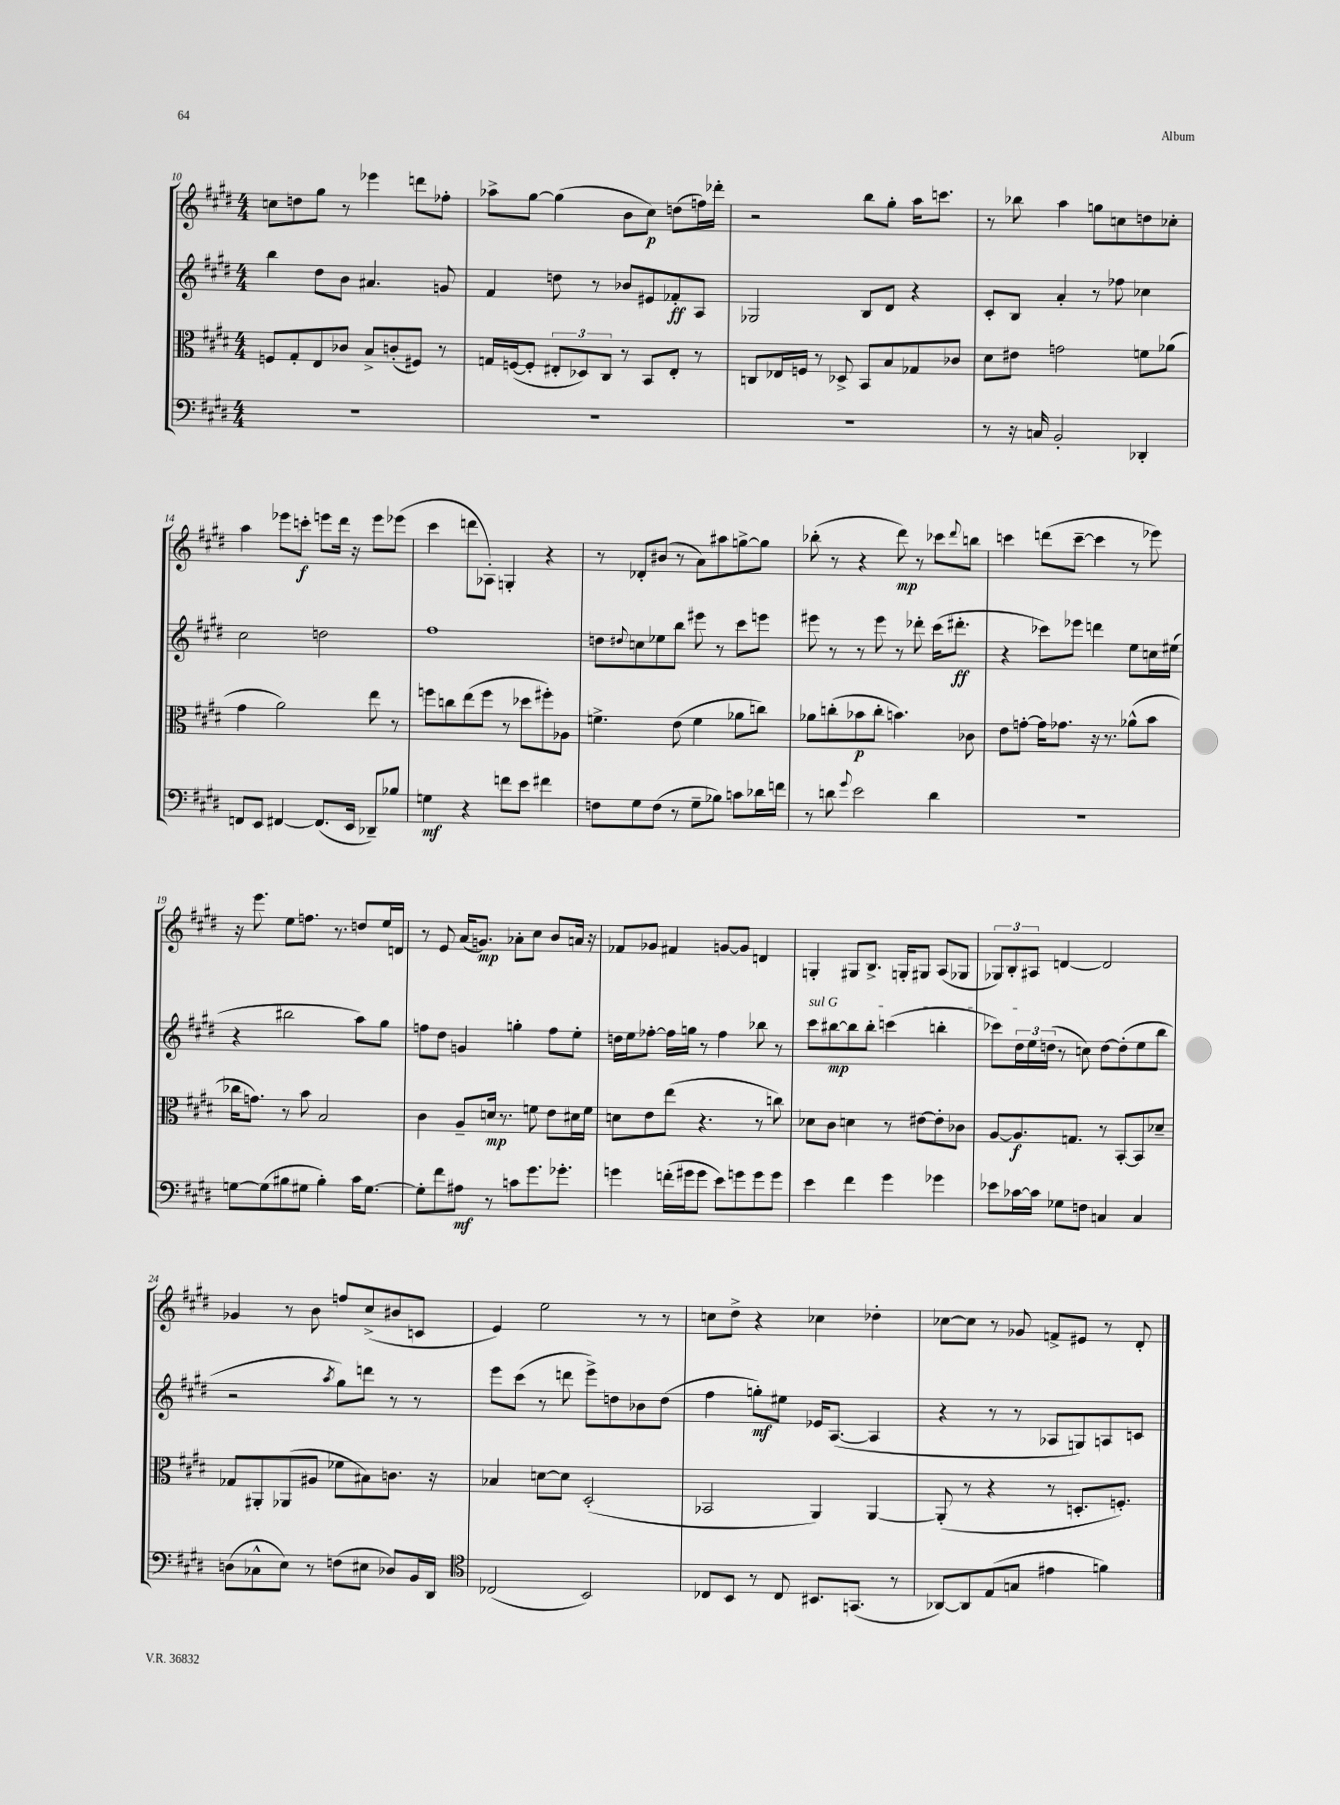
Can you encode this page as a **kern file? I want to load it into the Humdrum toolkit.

**kern	**dynam	**kern	**dynam	**kern	**dynam	**kern	**dynam
*part4	*part4	*part3	*part3	*part2	*part2	*part1	*part1
*staff4	*staff4	*staff3	*staff3	*staff2	*staff2	*staff1	*staff1
*clefF4	*	*clefC3	*	*clefG2	*	*clefG2	*
*k[f#c#g#d#]	*	*k[f#c#g#d#]	*	*k[f#c#g#d#]	*	*k[f#c#g#d#]	*
*M4/4	*	*M4/4	*	*M4/4	*	*M4/4	*
=10	=10	=10	=10	=10	=10	=10	=10
1r	.	8Fn/L	.	4bb\	.	8ccn\L	.
.	.	8G#'/	.	.	.	8ddn\	.
.	.	8E/	.	8dd#\L	.	8gg#\J	.
.	.	8c-X/J	.	8b\J	.	8r	.
.	.	8B^/L	.	4.a#X/	.	4eee-X\	.
.	.	(8cn'/	.	.	.	.	.
.	.	8F#X/J)	.	.	.	8dddn\L	.
.	.	8r	.	8gn/	.	8ff-X'\J	.
=11	=11	=11	=11	=11	=11	=11	=11
1r	.	16Gn/LL	.	4f#/	.	8aa-X^\L	.
.	.	([16Fn/J	.	.	.	.	.
.	.	8F'/J]	.	.	.	[8gg#\J	.
.	.	12E#X'/L	.	8ddn\	.	(4gg#\]	.
.	.	12D-X/)	.	.	.	.	.
.	.	.	.	8r	.	.	.
.	.	12C#/J	.	.	.	.	.
.	.	8r	.	8b-X/L	.	8b\L	.
.	.	8BB/L	.	8e#X/	.	8cc#\J)	p
.	.	8E#'/J	.	8f-X'/	ff	(8ddn\L	.
.	.	8r	.	8A/J	.	16ffn\L)	.
.	.	.	.	.	.	16ddd-X'\JJ	.
=12	=12	=12	=12	=12	=12	=12	=12
1r	.	8Cn/L	.	2G-X/	.	2r	.
.	.	16E-X/L	.	.	.	.	.
.	.	16Fn/JJ	.	.	.	.	.
.	.	8r	.	.	.	.	.
.	.	8D-X^/	.	.	.	.	.
.	.	8BB/L	.	8B/L	.	8bb\L	.
.	.	8B/	.	8d#/J	.	8gg#'\J	.
.	.	8G-X/	.	4r	.	16aa\KL	.
.	.	.	.	.	.	8.cccn\J	.
.	.	8c-X/J	.	.	.	.	.
=13	=13	=13	=13	=13	=13	=13	=13
8r	.	8d#\L	.	8c#'/L	.	8r	.
16r	.	8e#X\J	.	8B/J	.	8bb-X\	.
16Cn/	.	.	.	.	.	.	.
2BB'/	.	2gn\	.	4a'/	.	4aa\	.
.	.	.	.	8r	.	8ggn\L	.
.	.	.	.	8ff-X\	.	8ccn\	.
4DD-X'/	.	8fn\L	.	4cc-X\	.	8ddn\	.
.	.	(8a-X\J	.	.	.	8cc-X'\J	.
!!LO:LB:g=z
=14	=14	=14	=14	=14	=14	=14	=14
8FFn/L	.	4g#\	.	2cc#\	.	4aa\	.
8EE/J	.	.	.	.	.	.	.
[4FF#X/	.	2a\)	.	.	.	8eee-X\L	.
.	.	.	.	.	.	8cccn'\J	f
(8.FF#/L]	.	.	.	2ddn\	.	8eeen\L	.
.	.	.	.	.	.	16ddd#\Jk	.
16EE/Jk	.	.	.	.	.	16r	.
8DD-X~/L)	.	8ee\	.	.	.	8eee\L	.
8B-X/J	.	8r	.	.	.	(8eee-X\J	.
=15	=15	=15	=15	=15	=15	=15	=15
4Gn\	mf	8ffn\L	.	1ff#	.	4ccc#\	.
.	.	8ccn\	.	.	.	.	.
4r	.	(8ee\	.	.	.	8dddn\L	.
.	.	8ff\J	.	.	.	8A-X'\J)	.
8fn\L	.	8r	.	.	.	4Gn'/	.
8e\J	.	8dd-X\L	.	.	.	.	.
4f#X\	.	8ff#X'\)	.	.	.	4r	.
.	.	8A-X\J	.	.	.	.	.
=16	=16	=16	=16	=16	=16	=16	=16
8Fn\L	.	4.fn^\	.	8ddn\L	.	8r	.
.	.	.	.	8qqdd#X/	.	.	.
8G#\	.	.	.	8ccn\	.	8d-X'/L	.
(8F\J	.	.	.	8ee-X\	.	(8b#X/J	.
8r	.	(8e\	.	8bb\J	.	8r	.
8G#~\L	.	4f\	.	8eee#X\	.	8a\L)	.
8B-X\J)	.	.	.	8r	.	8aa#X\	.
8cn\L	.	8a-X\L	.	8ccc#\L	.	[8ggn^\	.
16d-X\L	.	8ccn\J)	.	8eeen\J	.	8gg\J]	.
16fn\JJ	.	.	.	.	.	.	.
=17	=17	=17	=17	=17	=17	=17	=17
8r	.	8a-X\L	.	8eee#X\	.	(8bb-X'\	.
8dn\	.	(8ccn'\	.	8r	.	8r	.
8qqg#/	.	.	.	.	.	.	.
2e\	.	8b-X\	p	8r	.	4r	.
.	.	8cc'\J	.	8eee#\	.	.	.
.	.	4.bn\)	.	8r	.	8ddd#\)	mp
.	.	.	.	8ddd-X'\	.	8r	.
4d\	.	.	.	(16ccc#\KL	.	8ccc-X\L	.
.	.	.	.	8.ddd#X'\J	ff	.	.
.	.	.	.	.	.	8qqddd#/	.
.	.	8c-X\	.	.	.	8bbn\J	.
=18	=18	=18	=18	=18	=18	=18	=18
1r	.	8e\L	.	4r	.	4cccn\	.
.	.	[8gn'\J	.	.	.	.	.
.	.	16g\KL]	.	8ccc-X\L)	.	(8dddn\L	.
.	.	8.g-X\J	.	.	.	.	.
.	.	.	.	8eee-X\J	.	[8ccc~\J	.
.	.	16r	.	4dddn\	.	4ccc\]	.
.	.	8.r	.	.	.	.	.
.	.	(8a-X^^\L	.	8ee\L	.	8r	.
.	.	8b\J	.	16ccn\L	.	8eee-X\)	.
.	.	.	.	(16ee#X\JJ	.	.	.
!!LO:LB:g=z
=19	=19	=19	=19	=19	=19	=19	=19
[8Gn\L	.	16cc-X\KL	.	4r	.	16r	.
.	.	8.gn\J)	.	.	.	8.eee\	.
(8G\]	.	.	.	.	.	.	.
8B#X\	.	8r	.	2bb#X\	.	8ee\L	.
8G#X\J	.	8b\	.	.	.	8.ffn\J	.
4B#'\)	.	2B/	.	.	.	.	.
.	.	.	.	.	.	8.r	.
16c#\KL	.	.	.	8aa\L)	.	8ddn/L	.
[8.G#\J	.	.	.	.	.	.	.
.	.	.	.	8gg#\J	.	16ee/L	.
.	.	.	.	.	.	16dn/JJ	.
=20	=20	=20	=20	=20	=20	=20	=20
8G#'\L]	.	4c#\	.	8ffn\L	.	8r	.
8f#\	.	.	.	8dd#\J	.	8e/	.
8A#X\J	mf	8A~/L	.	4gn/	.	(16a/KL	.
.	.	.	.	.	.	8.gn/J)	mp
8r	.	16dn/Jk	mp	.	.	.	.
.	.	8.r	.	.	.	.	.
8cn\L	.	.	.	4ggn'\	.	8a-X'\L	.
8.g#\	.	8fn\	.	.	.	8cc#\J	.
.	.	8e\L	.	8ff\L	.	8b/L	.
8.g-X'\J	.	.	.	.	.	.	.
.	.	16d#X\L	.	8ee'\J	.	16an/Jk	.
.	.	16f\JJ	.	.	.	16r	.
=21	=21	=21	=21	=21	=21	=21	=21
4gn\	.	8dn\L	.	16ddn\LL	.	8f-X/L	.
.	.	.	.	16ee\J	.	.	.
.	.	8e\	.	[8ff-X'\J	.	8g-X/J	.
(16fn'\LL	.	(8ee\J	.	16ff-\LL]	.	4f#X/	.
16g#X\J	.	.	.	16ggn\JJ	.	.	.
8g#\J	.	4.r	.	8r	.	.	.
8e\L)	.	.	.	4ff-\	.	[8gn/L	.
8gn\	.	.	.	.	.	8g/J]	.
8g\	.	8r	.	8bb-X\	.	4dn/	.
8g\J	.	8ccn\)	.	8r	.	.	.
=22	=22	=22	=22	=22	=22	=22	=22
!	!	!	!	!LO:TX:a:i:t=sul G	!	!	!
4e\	.	8d-X\L	.	8ccc#\L	.	4Gn'/	.
.	.	8c#\J	.	[8bb#X\	mp	.	.
4f#\	.	4dn\	.	8bb#\]	.	8G#X/L	.
.	.	.	.	8bb#'\J	.	8.B^/J	.
4g#\	.	8r	.	(4cccn\	.	.	.
.	.	.	.	.	.	16Gn'/KL	.
.	.	[8e#X\L	.	.	.	8G#X/J	.
4g-X\	.	8e#'\]	.	4bbn'\	.	(8A/L	.
.	.	8c-X\J	.	.	.	8G-X/J	.
=23	=23	=23	=23	=23	=23	=23	=23
8e-X\L	.	[8A/L	.	8ccc-X\L)	.	12G-X/L)	.
.	.	.	.	.	.	12B'/	.
[16c-X\L	.	8.A/]	f	24dd#\L	.	.	.
.	.	.	.	24ee\	.	12A#X/J	.
16c-\JJ]	.	.	.	.	.	.	.
.	.	.	.	(24ddn\JJ	.	.	.
8G-X\L	.	.	.	8r	.	[4dn/	.
.	.	8.Gn/J	.	.	.	.	.
8Fn\J	.	.	.	8ccn\)	.	.	.
4Cn/	.	8r	.	[8dd\L	.	2d/]	.
.	.	[8BB'/L	.	(8dd'\]	.	.	.
4C/	.	8BB/]	.	8ee\	.	.	.
.	.	8d-X~/J	.	8bb\J	.	.	.
!!LO:LB:g=z
=24	=24	=24	=24	=24	=24	=24	=24
(8Dn\L	.	8G-X/L	.	2r	.	4g-X/	.
8C-X^^\	.	8AA#X'/	.	.	.	.	.
8E\J)	.	(8AA-X/	.	.	.	8r	.
8r	.	8A#X/J	.	.	.	8b\	.
.	.	.	.	8qaa/	.	.	.
(8Fn\L	.	8f-X\L	.	8gg#\L)	.	8ffn/L	.
8E#X\J	.	8B#X\)	.	8dddn\J	.	(8cc#^/	.
8D-X/L)	.	8.cn\J	.	8r	.	8b#X/	.
16BB/L	.	.	.	8r	.	8cn/J	.
16DD#/JJ	.	16r	.	.	.	.	.
=25	=25	=25	=25	=25	=25	=25	=25
*clefC4	*	*	*	*	*	*	*
(2C-X/	.	4B-X/	.	8eee\L	.	4e/)	.
.	.	.	.	(8ccc#\J	.	.	.
.	.	[8dn\L	.	8r	.	2ee\	.
.	.	8d\J]	.	8dddn\	.	.	.
2BB/)	.	(2D#'/	.	8eee^\L)	.	.	.
.	.	.	.	8ddn\	.	.	.
.	.	.	.	8b-X\	.	8r	.
.	.	.	.	(8dd\J	.	8r	.
=26	=26	=26	=26	=26	=26	=26	=26
8C-X/L	.	2BB-X/	.	4ff#\	.	8ccn\L	.
8BB/J	.	.	.	.	.	8dd#^\J	.
8r	.	.	.	8ggn'\L)	mf	4r	.
8C-/	.	.	.	8ee#X\J	.	.	.
8.BB#X/L	.	4AA/)	.	16e-X/KL	.	4cc-X\	.
.	.	.	.	([8.A/J	.	.	.
(8.GGn/J	.	.	.	.	.	.	.
.	.	[4AA/	.	4A/]	.	4dd-X'\	.
8r	.	.	.	.	.	.	.
=27	=27	=27	=27	=27	=27	=27	=27
[8AA-X/L)	.	(8AA'/]	.	4r	.	[8cc-X\L	.
8AA-/]	.	8r	.	.	.	8cc-\J]	.
(8E/	.	4r	.	8r	.	8r	.
8Gn/J	.	.	.	8r	.	8g-X/	.
4e#X\	.	8r	.	8A-X/L	.	8fn^/L	.
.	.	8.Dn'/L	.	8Gn/)	.	8e#X/J	.
4fn\)	.	.	.	8An/	.	8r	.
.	.	8.Fn'/J)	.	.	.	.	.
.	.	.	.	8cn/J	.	8d#'/	.
==	==	==	==	==	==	==	==
*-	*-	*-	*-	*-	*-	*-	*-
